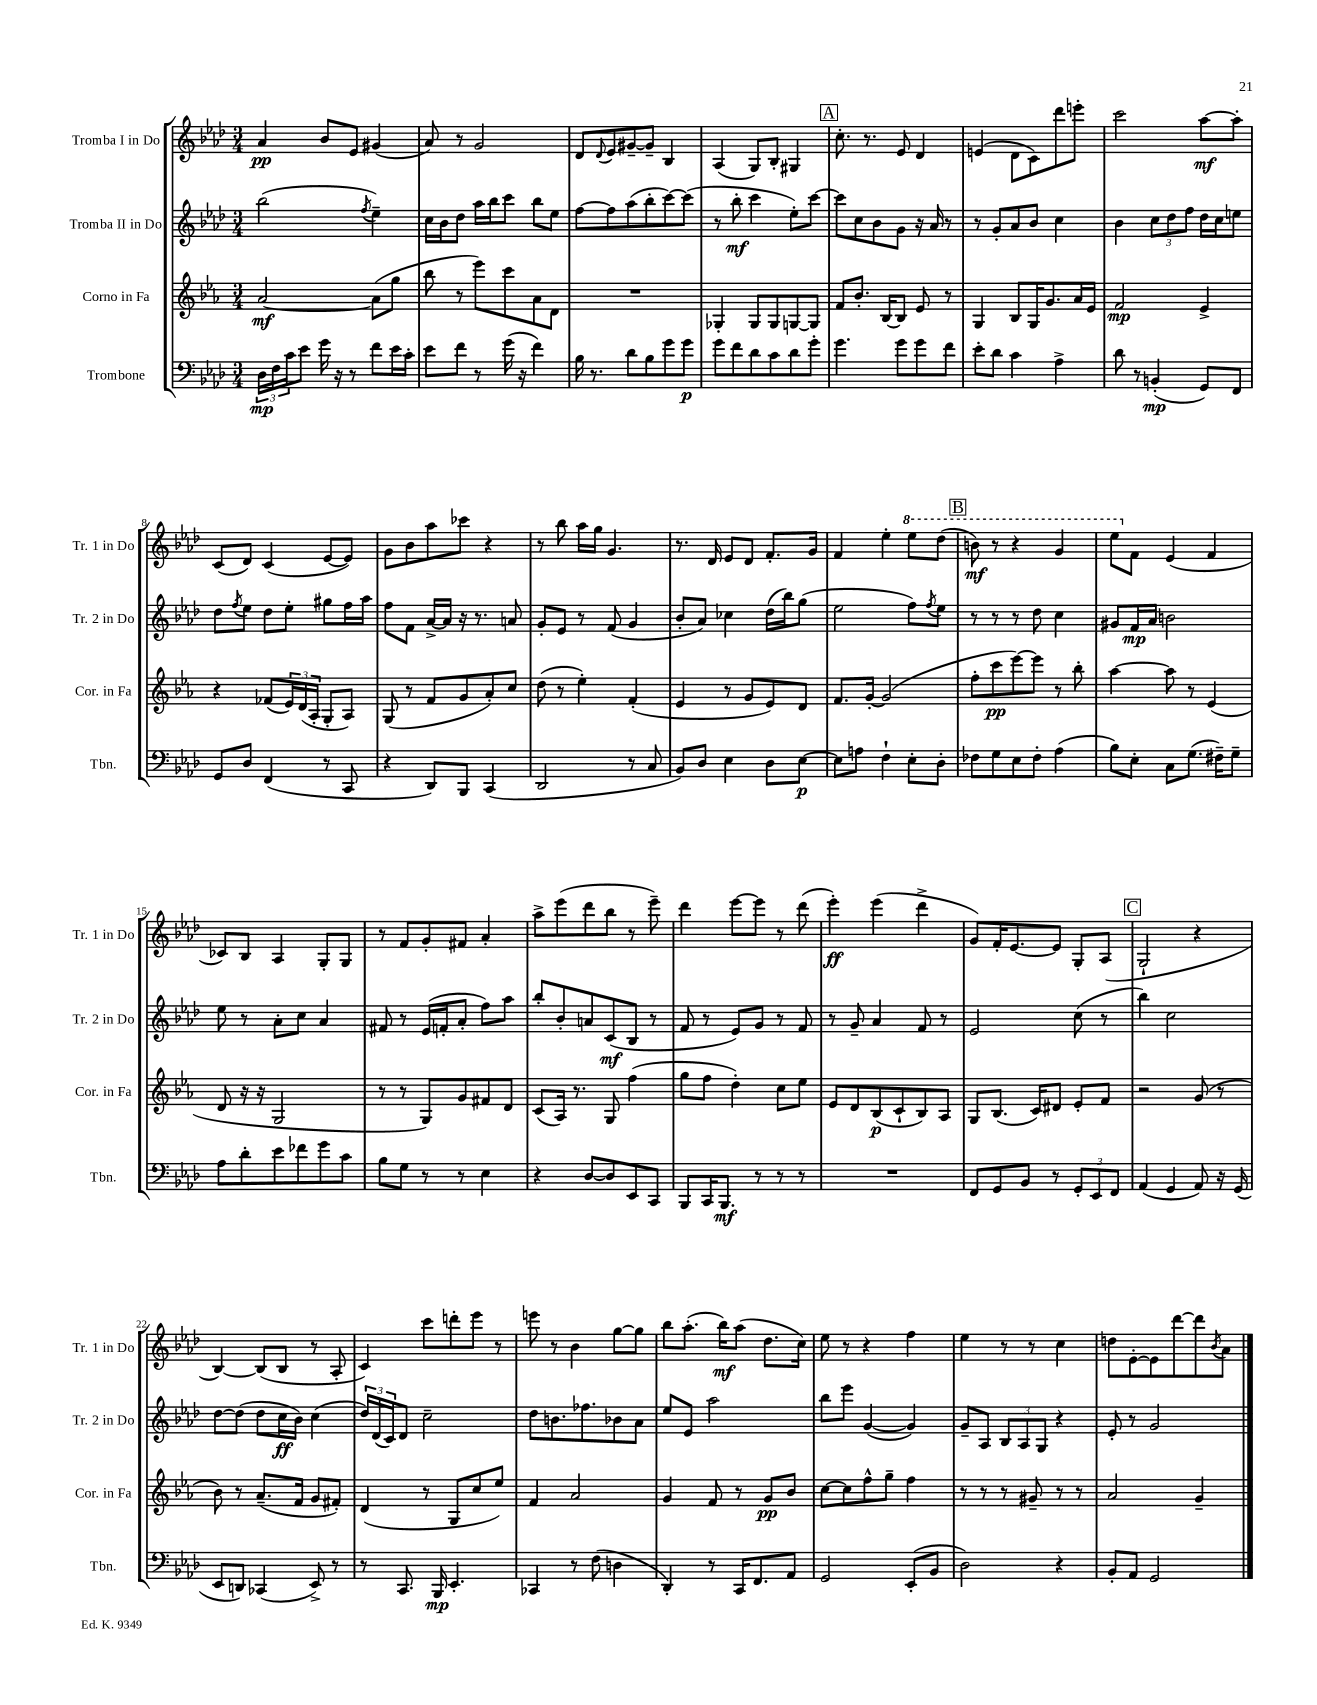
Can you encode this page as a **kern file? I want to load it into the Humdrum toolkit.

**kern	**dynam	**kern	**dynam	**kern	**dynam	**kern	**dynam
*part4	*part4	*part3	*part3	*part2	*part2	*part1	*part1
*staff4	*staff4	*staff3	*staff3	*staff2	*staff2	*staff1	*staff1
*I"Trombone	*	*I"Corno in Fa	*	*I"Tromba II in Do	*	*I"Tromba I in Do	*
*I'Tbn.	*	*I'Cor. in Fa	*	*I'Tr. 2 in Do	*	*I'Tr. 1 in Do	*
*clefF4	*	*clefG2	*	*clefG2	*	*clefG2	*
*k[b-e-a-d-]	*	*k[b-e-a-]	*	*k[b-e-a-d-]	*	*k[b-e-a-d-]	*
*M3/4	*	*M3/4	*	*M3/4	*	*M3/4	*
=1	=1	=1	=1	=1	=1	=1	=1
24D-\LL	mp	[2a-/	mf	(2bb-\	.	4a-/	pp
24F\	.	.	.	.	.	.	.
24c\J	.	.	.	.	.	.	.
8e-\J	.	.	.	.	.	.	.
16g\	.	.	.	.	.	8b-/L	.
16r	.	.	.	.	.	.	.
8r	.	.	.	.	.	8e-/J	.
.	.	.	.	8qff/	.	.	.
8f\L	.	(8a-\L]	.	4ee-~\)	.	(4g#X/	.
16e-\L	.	8gg\J	.	.	.	.	.
16c'\JJ	.	.	.	.	.	.	.
=2	=2	=2	=2	=2	=2	=2	=2
8e-\L	.	8bb-\	.	16cc\LL	.	8a-/)	.
.	.	.	.	16b-\J	.	.	.
8f\J	.	8r	.	8dd-\J	.	8r	.
8r	.	8eee-\L)	.	16aa-\LL	.	2g/	.
.	.	.	.	16bb-\J	.	.	.
(16g\	.	8ccc\	.	8ccc\J	.	.	.
16r	.	.	.	.	.	.	.
4f\)	.	8a-\	.	8bb-\L	.	.	.
.	.	8d\J	.	8ee-\J	.	.	.
=3	=3	=3	=3	=3	=3	=3	=3
16B-\	.	2.r	.	[8ff\L	.	8d-/L	.
8.r	.	.	.	.	.	.	.
.	.	.	.	.	.	8qqd-/	.
.	.	.	.	8ff\]	.	8e-/	.
8d-\L	.	.	.	(8aa-\	.	[8g#X~/	.
8B-\	.	.	.	8bb-'\	.	8g#~/J]	.
8g\	.	.	.	[8ccc\)	.	4B-/	.
8g\J	p	.	.	(8ccc\J]	.	.	.
=4	=4	=4	=4	=4	=4	=4	=4
8g\L	.	4G-X'/	.	8r	.	(4A-/	.
8f\	.	.	.	8bb-'\	mf	.	.
8d-\	.	8G-/L	.	4ccc\	.	8G/L)	.
8c\	.	8G-/	.	.	.	8B-'/J	.
8d-\	.	[8Gn/	.	8ee-'\L)	.	4G#X/	.
8g'\J	.	8G/J]	.	[8ccc\J	.	.	.
!!LO:REH:place=s1:t=A
=5	=5	=5	=5	=5	=5	=5	=5
4.g\	.	8f/L	.	8ccc\L]	.	8.cc'\	.
.	.	8.b-'/J	.	8cc\	.	.	.
.	.	.	.	.	.	8.r	.
.	.	.	.	8b-\	.	.	.
.	.	[16B-/KL	.	.	.	.	.
8g\L	.	8B-/J]	.	8g\J	.	8e-/	.
8g\	.	8e-/	.	16r	.	4d-/	.
.	.	.	.	16a-/	.	.	.
8f\J	.	8r	.	8r	.	.	.
=6	=6	=6	=6	=6	=6	=6	=6
8e-'\L	.	4G/	.	8r	.	(4en/	.
8d-\J	.	.	.	8g'/L	.	.	.
4c\	.	8B-/L	.	8a-/	.	8d-\L	.
.	.	16G/K	.	8b-/J	.	8c\)	.
.	.	8.g/	.	.	.	.	.
4A-^\	.	.	.	4cc\	.	8ddd-\	.
.	.	16a-/L	.	.	.	8eeen'\J	.
.	.	16e-/JJ	.	.	.	.	.
=7	=7	=7	=7	=7	=7	=7	=7
8d-\	.	2f/	mp	4b-\	.	2ccc\	.
8r	.	.	.	.	.	.	.
(4BBn'/	mp	.	.	12cc\L	.	.	.
.	.	.	.	12dd-\	.	.	.
.	.	.	.	12ff\J	.	.	.
8GG/L)	.	4e-^/	.	16dd-\LL	.	[8aa-\L	mf
.	.	.	.	16cc\J	.	.	.
8FF/J	.	.	.	8een\J	.	8aa-'\J]	.
!!LO:LB:g=z
=8	=8	=8	=8	=8	=8	=8	=8
8GG/L	.	4r	.	8dd-\L	.	(8c/L	.
.	.	.	.	8qff/	.	.	.
8D-/J	.	.	.	8ee-\J	.	8d-/J)	.
(4FF/	.	(8f-X/L	.	8dd-\L	.	(4c/	.
.	.	24e-/L)	.	8ee-'\J	.	.	.
.	.	(24d/	.	.	.	.	.
.	.	24A-'/JJ	.	.	.	.	.
8r	.	8G'/L	.	8gg#X\L	.	[8e-/L	.
8CC/	.	8A-/J)	.	16ff\L	.	8e-/J])	.
.	.	.	.	16aa-\JJ	.	.	.
=9	=9	=9	=9	=9	=9	=9	=9
4r	.	(8G/	.	8ff\L	.	8g\L	.
.	.	8r	.	8f\J	.	8b-\	.
8DD-/L)	.	8f/L	.	[16a-^/LL	.	8aa-\	.
.	.	.	.	16a-/JJ]	.	.	.
8BBB-/J	.	8g/	.	16r	.	8ccc-X\J	.
.	.	.	.	8.r	.	.	.
(4CC/	.	8a-'/)	.	.	.	4r	.
.	.	8cc/J	.	8an/	.	.	.
=10	=10	=10	=10	=10	=10	=10	=10
2DD-/	.	(8dd\	.	8g'/L	.	8r	.
.	.	8r	.	8e-/J	.	8bb-\	.
.	.	4ee-'\)	.	8r	.	16aa-\LL	.
.	.	.	.	.	.	16gg\JJ	.
.	.	.	.	(8f/	.	4.g/	.
8r	.	(4f'/	.	4g/	.	.	.
8C/	.	.	.	.	.	.	.
=11	=11	=11	=11	=11	=11	=11	=11
8BB-/L)	.	4e-/	.	8b-'/L	.	8.r	.
8D-/J	.	.	.	8a-/J)	.	.	.
.	.	.	.	.	.	16d-/	.
4E-\	.	8r	.	4cc-X\	.	8e-/L	.
.	.	8g/L	.	.	.	8d-/J	.
8D-\L	.	8e-/)	.	(16dd-\LL	.	8.f'/L	.
.	.	.	.	16bb-\J)	.	.	.
[8E-\J	p	8d/J	.	(8gg\J	.	.	.
.	.	.	.	.	.	16g/Jk	.
=12	=12	=12	=12	=12	=12	=12	=12
8E-\L]	.	8.f/L	.	2ee-\	.	4f/	.
8An\J	.	.	.	.	.	.	.
.	.	[16g'/Jk	.	.	.	.	.
4F`\	.	(2g/]	.	.	.	4ee-'\	.
*	*	*	*	*	*	*8va	*
8E-'\L	.	.	.	8ff\L)	.	8eee-\L	.
.	.	.	.	8qff/	.	.	.
8D-'\J	.	.	.	8ee-\J	.	(8ddd-\J	.
!!LO:REH:place=s1:t=B
=13	=13	=13	=13	=13	=13	=13	=13
8F-X\L	.	8ff'\L	.	8r	.	8bbn\)	mf
8G\	.	8ccc\	pp	8r	.	8r	.
8E-\	.	[8eee-\)	.	8r	.	4r	.
8F-'\J	.	8eee-\J]	.	8dd-\	.	.	.
(4A-\	.	8r	.	4cc\	.	4gg/	.
.	.	8bb-'\	.	.	.	.	.
=14	=14	=14	=14	=14	=14	=14	=14
8B-\L)	.	[4aa-\	.	8g#X/L	.	8eee-\L	.
*	*	*	*	*	*	*X8va	*
8E-'\J	.	.	.	16f/L	mp	8f\J	.
.	.	.	.	16a-/JJ	.	.	.
8C\L	.	8aa-\]	.	2bn\	.	(4e-/	.
(8.G\J	.	8r	.	.	.	.	.
.	.	(4e-/	.	.	.	4f/	.
16F#X~\KL)	.	.	.	.	.	.	.
8G~\J	.	.	.	.	.	.	.
!!LO:LB:g=z
=15	=15	=15	=15	=15	=15	=15	=15
8A-\L	.	8d/	.	8ee-\	.	8c-X/L)	.
8d-'\	.	16r	.	8r	.	8B-/J	.
.	.	16r	.	.	.	.	.
8e-\	.	2G/	.	8a-'\L	.	4A-/	.
8f-X\	.	.	.	8cc\J	.	.	.
8g\	.	.	.	4a-/	.	8G'/L	.
8c\J	.	.	.	.	.	8G/J	.
=16	=16	=16	=16	=16	=16	=16	=16
8B-\L	.	8r	.	8f#X/	.	8r	.
8G\J	.	8r	.	8r	.	8f/L	.
8r	.	8G/L)	.	(16e-/LL	.	8g'/	.
.	.	.	.	16fn'/J	.	.	.
8r	.	8g/	.	8a-'/J	.	8f#X/J	.
4E-\	.	8f#X/	.	8ff\L)	.	4a-'/	.
.	.	8d/J	.	8aa-\J	.	.	.
=17	=17	=17	=17	=17	=17	=17	=17
4r	.	(8c/L	.	8bb-'/L	.	8aa-^\L	.
.	.	16A-/Jk)	.	8b-'/	.	(8eee-\	.
.	.	8.r	.	.	.	.	.
[8D-/L	.	.	.	8an/	.	8ddd-\	.
8D-/]	.	8G/	.	(8c/	mf	8bb-\J	.
8EE-/	.	(4ff\	.	8B-/J	.	8r	.
8CC/J	.	.	.	8r	.	8eee-~\)	.
=18	=18	=18	=18	=18	=18	=18	=18
8BBB-/L	.	8gg\L	.	8f/	.	4ddd-\	.
16CC/K	.	8ff\J	.	8r	.	.	.
8.BBB-/J	mf	.	.	.	.	.	.
.	.	4dd'\)	.	8e-/L)	.	[8eee-\L	.
8r	.	.	.	8g/J	.	8eee-\J]	.
8r	.	8cc\L	.	8r	.	8r	.
8r	.	8ee-\J	.	8f/	.	(8ddd-\	.
=19	=19	=19	=19	=19	=19	=19	=19
2.r	.	8e-/L	.	8r	.	4eee-'\)	ff
.	.	8d/	.	8g~/	.	.	.
.	.	(8B-/	p	4a-/	.	(4eee-\	.
.	.	8c`/	.	.	.	.	.
.	.	8B-/)	.	8f/	.	4ddd-^\	.
.	.	8A-/J	.	8r	.	.	.
=20	=20	=20	=20	=20	=20	=20	=20
8FF/L	.	8G/L	.	2e-/	.	8g/L)	.
8GG/	.	(8.B-/J	.	.	.	16f'/K	.
.	.	.	.	.	.	[8.e-/	.
8BB-/J	.	.	.	.	.	.	.
.	.	16c/KL)	.	.	.	.	.
8r	.	8d#X/J	.	.	.	8e-/J]	.
12GG'/L	.	8e-'/L	.	(8cc\	.	8G'/L	.
12EE-/	.	.	.	.	.	.	.
.	.	8f/J	.	8r	.	(8A-/J	.
12FF/J	.	.	.	.	.	.	.
!!LO:REH:place=s1:t=C
=21	=21	=21	=21	=21	=21	=21	=21
(4AA-/	.	2r	.	4bb-\)	.	2G`/	.
4GG/	.	.	.	2cc\	.	.	.
8AA-/)	.	(8g/	.	.	.	4r	.
16r	.	8r	.	.	.	.	.
(16GG/	.	.	.	.	.	.	.
!!LO:LB:g=z
=22	=22	=22	=22	=22	=22	=22	=22
8EE-/L	.	8b-\)	.	[8dd-\L	.	[4B-/)	.
8DDn/J)	.	8r	.	(8dd-\J]	.	.	.
(4CC-X/	.	(8.a-~/L	.	8dd-\L	.	(8B-/L]	.
.	.	.	.	16cc\L	ff	8B-/J	.
.	.	16f/Jk	.	16b-\JJ)	.	.	.
8EE-^/)	.	8g/L	.	(4cc\	.	8r	.
8r	.	8f#X'/J)	.	.	.	8A-'/	.
=23	=23	=23	=23	=23	=23	=23	=23
8r	.	(4d/	.	24dd-/LL)	.	4c/)	.
.	.	.	.	(24d-/	.	.	.
.	.	.	.	24c/J)	.	.	.
8.CC/	.	.	.	8d-/J	.	.	.
.	.	8r	.	2cc~\	.	8ccc\L	.
16BBB-/	mp	.	.	.	.	.	.
4.EE-'/	.	8G/L	.	.	.	8dddn'\	.
.	.	8cc/	.	.	.	8eee-\J	.
.	.	8ee-/J)	.	.	.	8r	.
=24	=24	=24	=24	=24	=24	=24	=24
4CC-X/	.	4f/	.	8dd-\L	.	8eeen\	.
.	.	.	.	8.bn\	.	8r	.
8r	.	2a-/	.	.	.	4b-\	.
.	.	.	.	8.ff-X\	.	.	.
(8F\	.	.	.	.	.	.	.
4Dn\	.	.	.	8b-X\	.	[8gg\L	.
.	.	.	.	8a-\J	.	8gg\J]	.
=25	=25	=25	=25	=25	=25	=25	=25
4DD-'/)	.	4g/	.	8ee-/L	.	8bb-\L	.
.	.	.	.	8e-/J	.	(8.aa-'\J	.
8r	.	8f/	.	2aa-\	.	.	.
.	.	.	.	.	.	16bb-\KL)	mf
16CC/KL	.	8r	.	.	.	(8aa-\J	.
8.FF/	.	.	.	.	.	.	.
.	.	8g/L	pp	.	.	8.dd-\L	.
8AA-/J	.	8b-/J	.	.	.	.	.
.	.	.	.	.	.	16cc\Jk)	.
=26	=26	=26	=26	=26	=26	=26	=26
2GG/	.	[8cc\L	.	8bb-\L	.	8ee-\	.
.	.	8cc\]	.	8eee-\J	.	8r	.
.	.	8ff^^\	.	([4g/	.	4r	.
.	.	8gg~\J	.	.	.	.	.
(8EE-'/L	.	4ff\	.	4g/])	.	4ff\	.
8BB-/J	.	.	.	.	.	.	.
=27	=27	=27	=27	=27	=27	=27	=27
2D-\)	.	8r	.	8g~/L	.	4ee-\	.
.	.	8r	.	8A-/J	.	.	.
.	.	8r	.	12B-/L	.	8r	.
.	.	.	.	12A-/	.	.	.
.	.	8g#X~/	.	.	.	8r	.
.	.	.	.	12G/J	.	.	.
4r	.	8r	.	4r	.	4cc\	.
.	.	8r	.	.	.	.	.
=28	=28	=28	=28	=28	=28	=28	=28
8BB-'/L	.	2a-/	.	8e-'/	.	8ddn\L	.
8AA-/J	.	.	.	8r	.	[8e-'\	.
2GG/	.	.	.	2g/	.	8e-\]	.
.	.	.	.	.	.	[8ddd-\	.
.	.	4g~/	.	.	.	8ddd-\]	.
.	.	.	.	.	.	8qb-/	.
.	.	.	.	.	.	8a-\J	.
==	==	==	==	==	==	==	==
*-	*-	*-	*-	*-	*-	*-	*-
